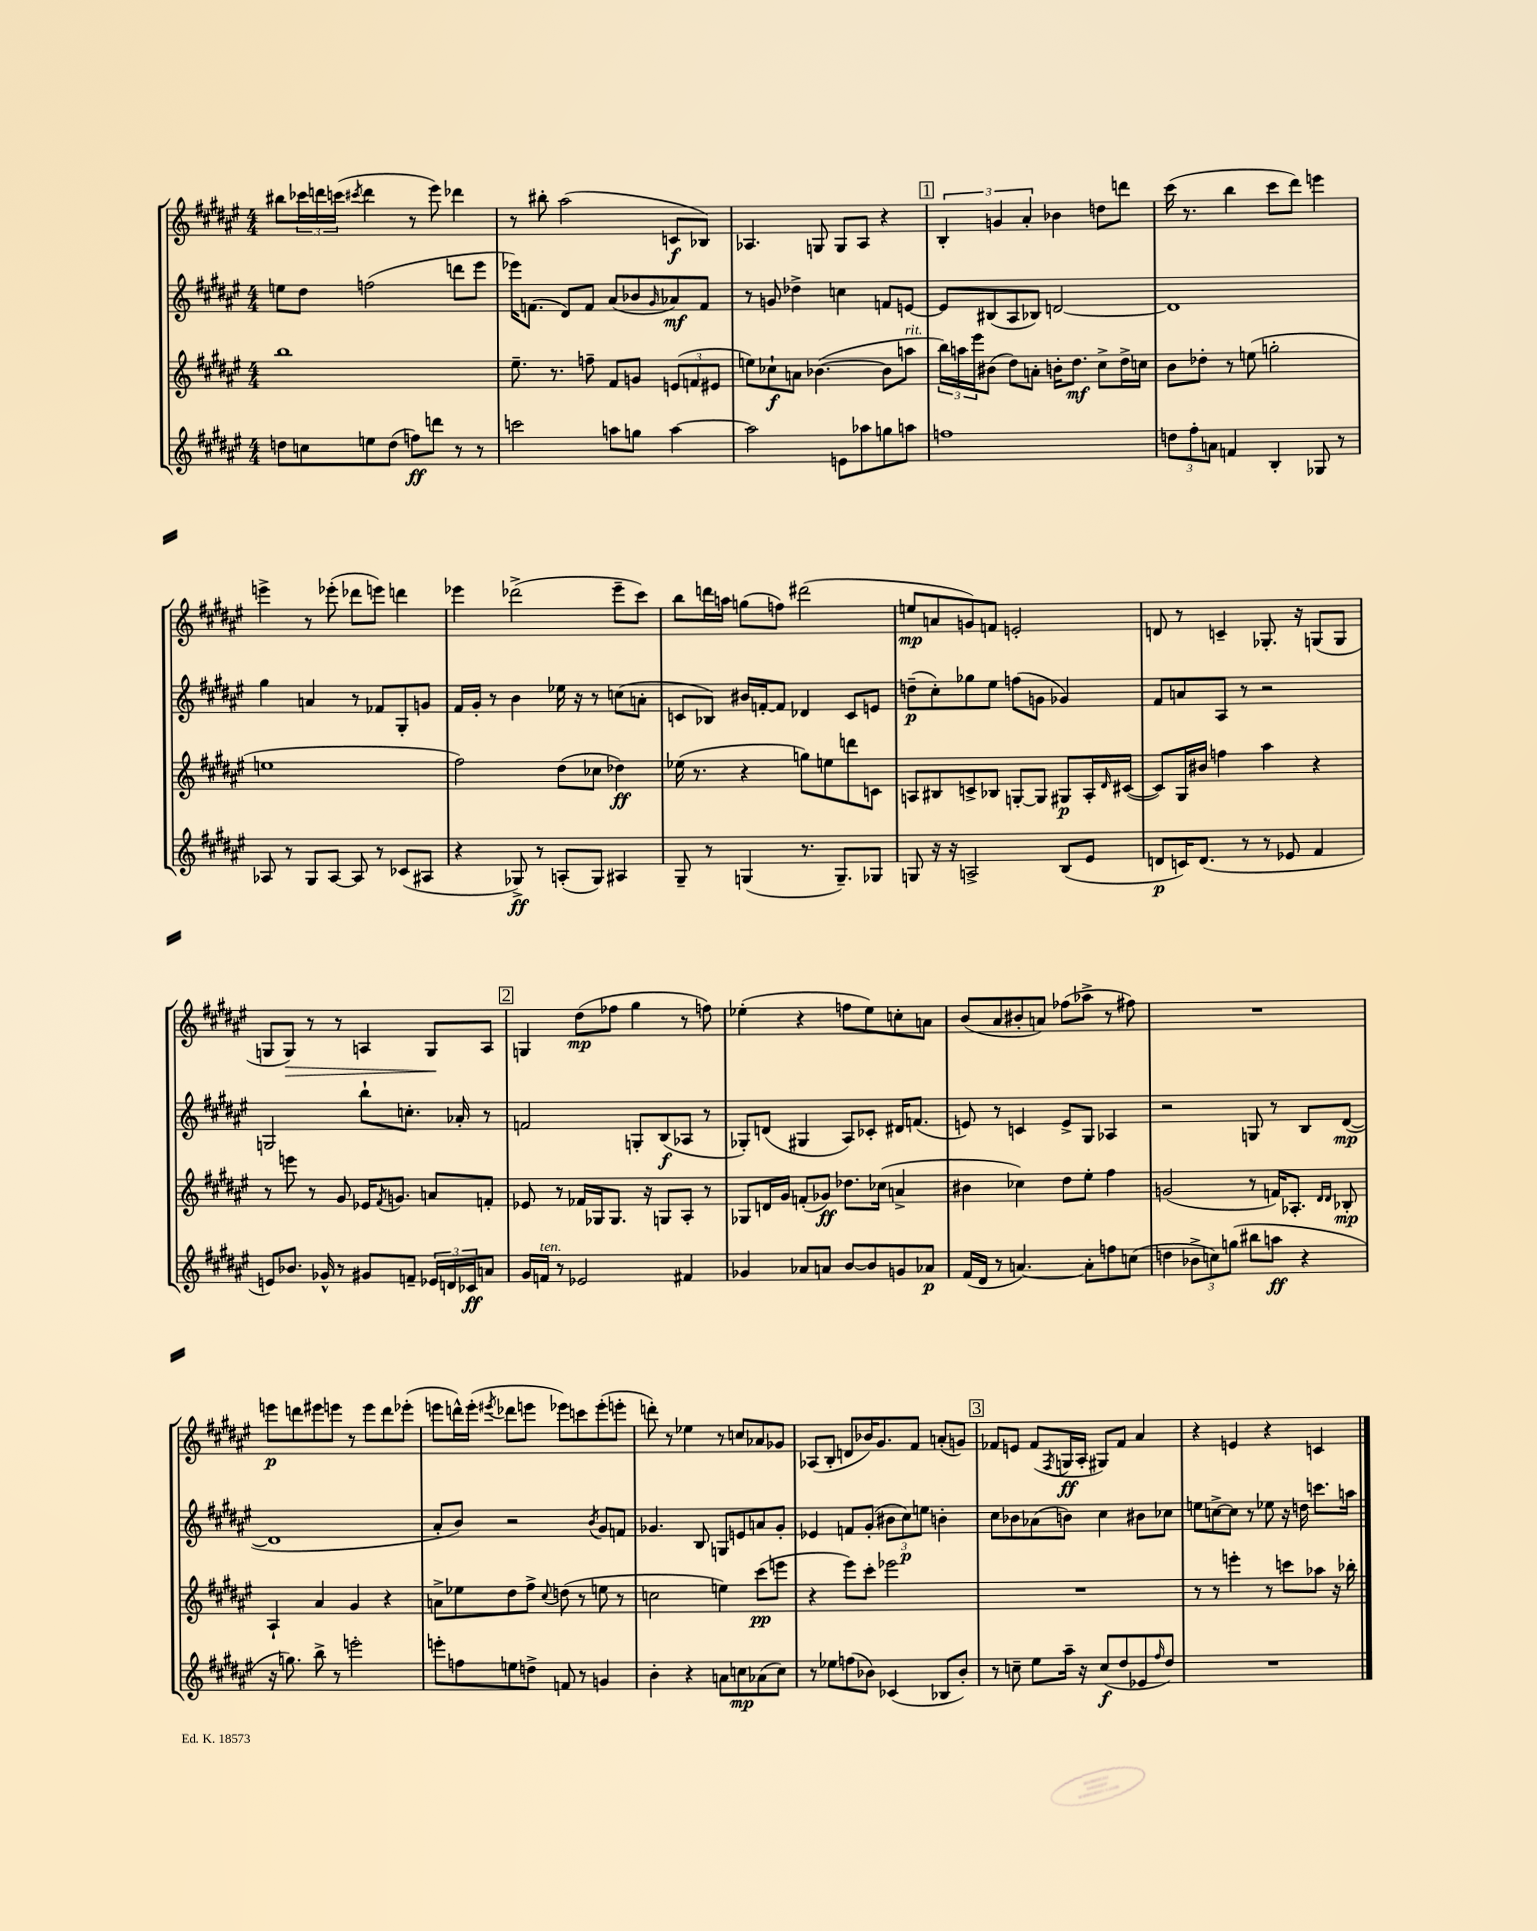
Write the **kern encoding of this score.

**kern	**kern	**kern	**kern
*staff4	*staff3	*staff2	*staff1
*clefG2	*clefG2	*clefG2	*clefG2
*k[f#c#g#d#a#e#]	*k[f#c#g#d#a#e#]	*k[f#c#g#d#a#e#]	*k[f#c#g#d#a#e#]
*M4/4	*M4/4	*M4/4	*M4/4
8dd	1bb	8ee	8bb#
8cc	.	8dd#	24ccc-
.	.	.	24ddd
.	.	.	(24ccc
.	.	.	8qccc#
8ee	.	(2ff	4ddd
(8dd	.	.	.
8ff)	.	.	8r
8ddd	.	.	8eee#)
8r	.	8ddd	4ddd-
8r	.	8eee#	.
=	=	=	=
2ccc	8.ee#~	16eee-)	8r
.	.	(8.f	.
.	.	.	8bb#'
.	8.r	.	.
.	.	8d#)	(2aa#
.	8ff~	8f	.
8aa	8f#	(8a#	.
8gg	8g	8b-	.
.	.	16qqg#	.
[4aa	(12e	8a-)	8c
.	12f	.	.
.	.	8f	8B-)
.	12e#	.	.
=	=	=	=
2aa]	8ee)	8r	4.A-
.	8cc-`	8g	.
.	8a	4dd-^	.
.	([4.b-	.	8G
8e	.	4cc	8G
8aa-	.	.	8A-
8gg	8b-]	8f	4r
8aa	8aa	[8e	.
=	=	=	=
1ff	24bb)	8e]	6B'
.	24aa	.	.
.	24eee#	.	.
.	(8b#	(8B#	.
.	.	.	6g
.	8dd#)	8A#	.
.	.	.	6a#'
.	8a'	8B-)	.
.	16b'	[2d	4b-
.	8.dd#	.	.
.	8cc#^	.	8dd
.	16dd#^	.	8ddd
.	16cc	.	.
=	=	=	=
12dd	8b	1d]	(16ccc#
.	.	.	8.r
12ff#'	.	.	.
.	8dd-'	.	.
12a	.	.	.
4f	8r	.	4bb
.	(8ee	.	.
4B'	2gg'	.	8ccc#
.	.	.	8ddd#)
8G-	.	.	4eee
8r	.	.	.
=	=	=	=
8A-	1ee	4gg#	4eee^
8r	.	.	.
8G#	.	4a	8r
[8A-	.	.	(8eee-'
8A-]	.	8r	8ddd-
8r	.	8f-	8eee)
(8c-	.	8G#'	4ddd
8A#	.	8g	.
=	=	=	=
4r	2ff#)	16f#	4eee-
.	.	16g#'	.
.	.	8r	.
8G-^)	.	4b	(2ddd-^
8r	.	.	.
(8A'	(8dd#	16ee-	.
.	.	16r	.
8G-)	8cc-	8r	.
4A#	4dd-)	(8cc	8eee-~
.	.	8a'	8ccc#)
=	=	=	=
8G#~	(16ee-	8c	8bb
.	8.r	.	.
8r	.	8B-)	16ddd
.	.	.	16aa
(4G	4r	16b#	(8gg
.	.	[16f'	.
.	.	8f]	8ff)
8.r	8gg)	4d-	(2ddd#
.	8ee	.	.
8.G~)	.	.	.
.	8ddd	8c	.
8G-	8c	8e	.
=	=	=	=
8G	8A	(8dd~	8ee
16r	8B#	8cc#')	8a
16r	.	.	.
2A^	8c^	8gg-	8g)
.	8B-	8ee#	8f
.	[8G'	(8ff	2e'
.	8G]	8g	.
(8B	8G#	4g-)	.
8e#	16A'	.	.
.	16qqd#	.	.
.	([16c#	.	.
=	=	=	=
8d	8c#])	8f#	8d
16c)	16G#	8a	8r
(8.d	16b#	.	.
.	4ff	8A#	4c~
8r	.	8r	.
8r	4aa#	2r	8.G-'
8e-	.	.	.
.	.	.	16r
4f#	4r	.	(8G
.	.	.	8G
=	=	=	=
8e)	8r	2G	8G
8.b-	8eee	.	8G)
.	8r	.	8r
16g-^^	.	.	.
8r	8g#	.	8r
8g#	16e-	8bb`	4A
.	8qf#	.	.
.	8.g	.	.
8f~	.	8.cc'	.
24e-	8a	.	8G
24d	.	.	.
.	.	16a-'	.
24c-	.	.	.
8a	8f'	8r	8A
=	=	=	=
16g#	8e-	2f	4G
16f	.	.	.
8r	8r	.	.
2e-	16f-	.	(8dd#
.	16G-	.	.
.	8.G-	.	8ff-
.	.	8G'	4gg#
.	16r	.	.
.	8G	(8B	.
4f#	8A#'	8A-	8r
.	8r	8r	8ff)
=	=	=	=
4g-	8G-	8G-')	(4ee-'
.	16d	(8d	.
.	16g#	.	.
8a-	(8f'	4G#	4r
8a	8g-)	.	.
[8b	8.dd-	8A#)	8ff
8b]	.	8c-'	8ee-)
.	(16cc-	.	.
8g	4a^	16d#	8cc'
.	.	(8.f	.
8a-	.	.	8a
=	=	=	=
(16f#	4b#	8e)	(8b
16d#	.	.	.
8r	.	8r	8a#
[4.a)	4cc-)	4c	8b#'
.	.	.	8a)
.	8dd#	8e^	(8ff-
8a']	8ee#'	8G#	8aa-^
8ff	4ff#	4A-	8r
(8cc	.	.	8ff#)
=	=	=	=
4dd	(2g	2r	1r
12b-^	.	.	.
12cc)	.	.	.
(12gg	.	.	.
8bb#	8r	8G	.
8aa	16f)	8r	.
.	8.A-'	.	.
4r	.	8B	.
.	16qqd#	.	.
.	16qqd#	.	.
.	8B-'	([8d#	.
=	=	=	=
16r	4A#`	1d#]	8eee
8.gg)	.	.	.
.	.	.	8ddd
8bb^	4a#	.	8eee#
8r	.	.	8eee
2eee'	4g#	.	8r
.	.	.	8eee
.	4r	.	8ddd
.	.	.	(8eee-'
=	=	=	=
8eee'	8a^	8a#'	8eee
8ff	8ee-	8b)	16ddd^^)
.	.	.	(16eee'
.	.	.	8qeee#
8ee	8dd#	2r	8ddd-
8dd^	8ff#^	.	8eee
.	8qqcc#	.	.
8f	(8dd	.	8eee-)
8r	8r	.	8ccc
.	.	8qb	.
4g	8ee	8g#	(8eee-'
.	8r	8f	8eee'
=	=	=	=
4b'	2cc	4.g-	8ddd')
.	.	.	8r
4r	.	.	4ee-
.	.	8B	.
8a	4ee)	8G	8r
8cc	.	8e	8cc
(8a-	(8ccc#	8a	8a-
8cc)	8eee	8g-'	8g-
=	=	=	=
8r	4r	4e-	(8A-
8ee-	.	.	8B'
(8ff	8eee#)	8f	8d
8b-)	8ccc#'	(8g#'	16b-)
.	.	.	8.g#
(4c-	2eee-	12b#	.
.	.	12cc#)	.
.	.	.	8f#
.	.	12ee	.
8B-	.	4b'	(8a'
8b-')	.	.	8g)
=	=	=	=
8r	1r	8cc#	8f-
8cc~	.	8b-	8e
8ee#	.	(8a-	(8f-
.	.	.	8qF#
16aa#~	.	8b)	16G
16r	.	.	16A#'
(8cc	.	4cc#	8G#)
8dd#	.	.	8f-
8e-	.	8b#	4a#
16qqff#	.	.	.
8dd#)	.	8cc-	.
=	=	=	=
1r	8r	8ee	4r
.	8r	[8cc^	.
.	4eee'	8cc]	4e
.	.	8r	.
.	8r	8ee-	4r
.	8ccc	16r	.
.	.	16dd	.
.	8aa-	8.ccc	4c
.	16r	.	.
.	16bb-'	16aa	.
==	==	==	==
*-	*-	*-	*-
